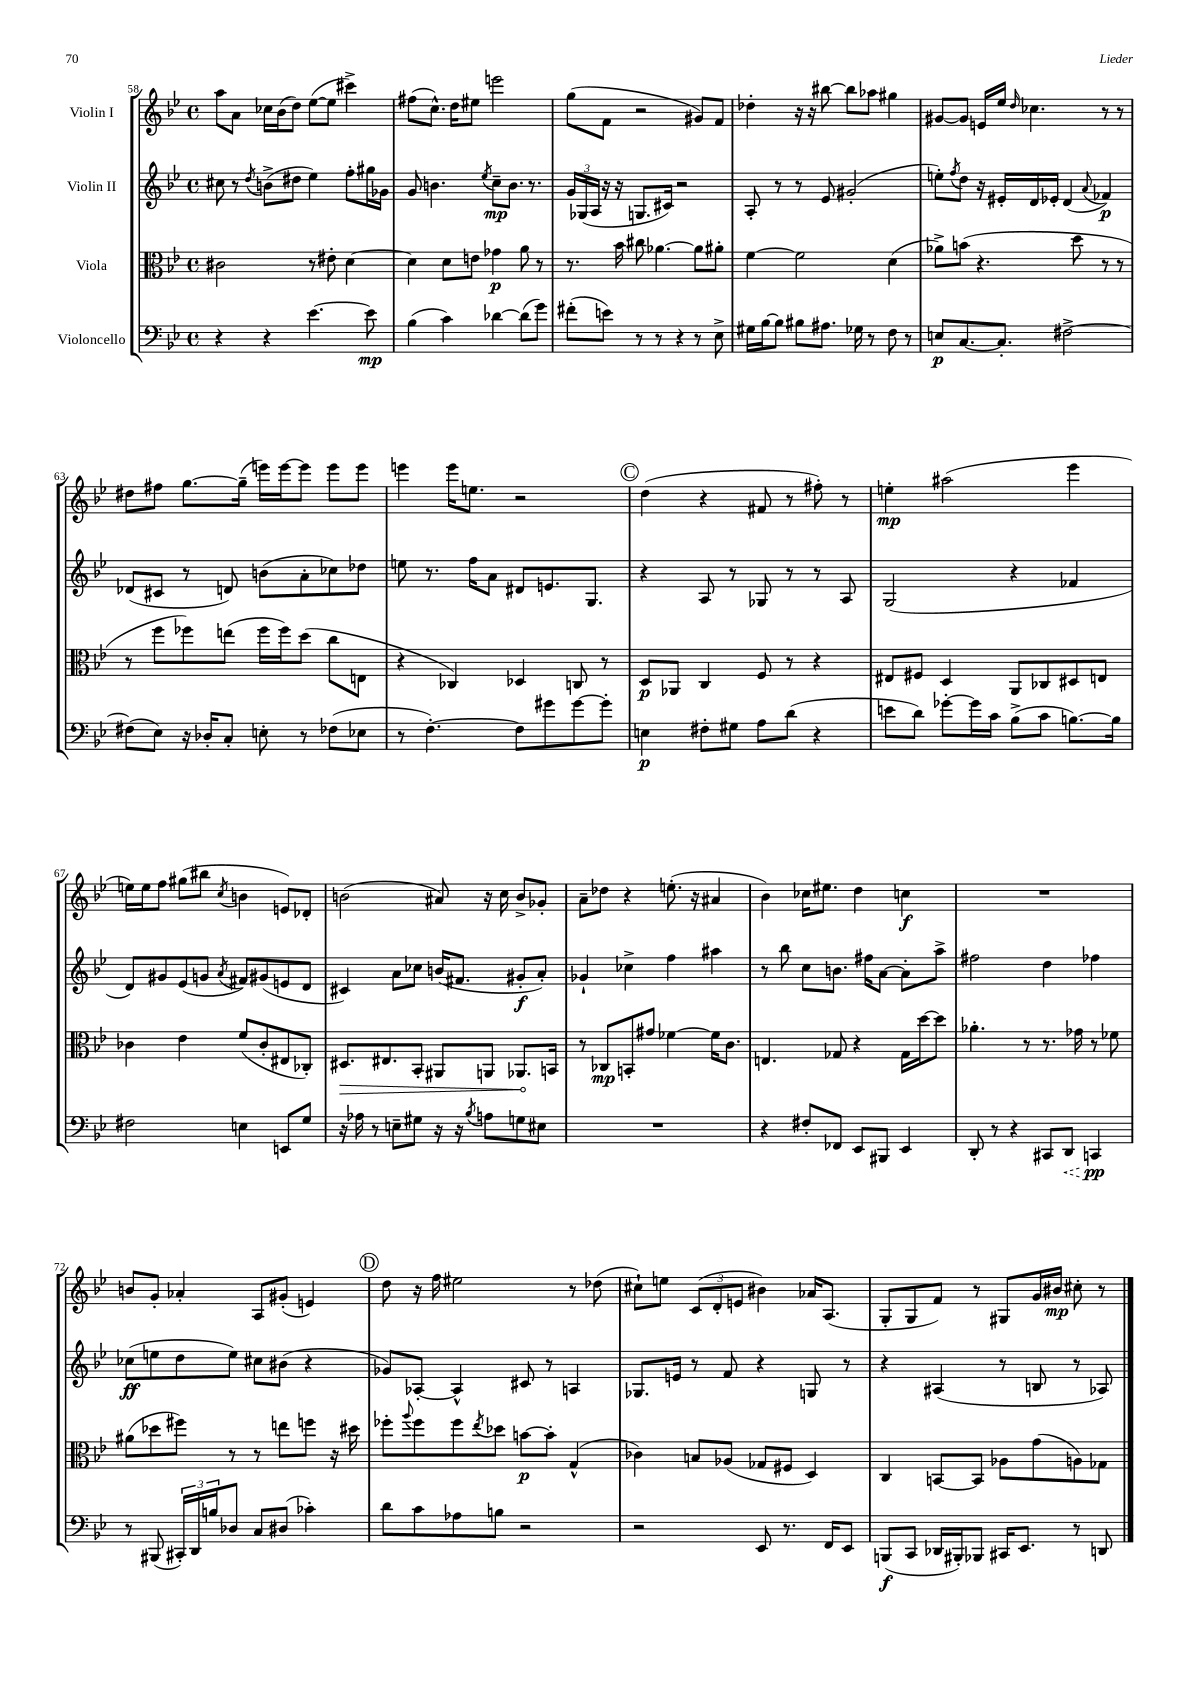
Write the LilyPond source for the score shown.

<<
\new StaffGroup <<
\new Staff = "s0" \with { instrumentName = "Violin I" } {
    \clef treble \key bes \major \defaultTimeSignature \time 4/4
    a''8 a'8 ces''16 bes'16( d''8) ees''8~( ees''8 cis'''4->) |
    fis''8( c''8.-^) d''16 eis''8 e'''2 |
    g''8( f'8 r2 gis'8) f'8 |
    des''4-. r16 r16 bis''8~ bis''8 aes''8 gis''4 |
    gis'8~ gis'8 e'16 ees''16 \grace { d''16 } ces''4. r8 r8 |
    dis''8 fis''8 g''8.~ g''16--( e'''16) e'''16~ e'''8 e'''8 e'''8 |
    e'''4 e'''16 e''8. r2 |
    \mark \markup { \circle "C" } d''4( r4 fis'8 r8 fis''8-.) r8 |
    e''4-.\mp ais''2( ees'''4 |
    e''16) e''16 f''8 gis''8( bis''8 \acciaccatura { c''8 } b'4 e'8) des'8-. |
    b'2( ais'8) r16 c''16 b'8-> ges'8-. |
    a'8-- des''8 r4 e''8.-.( r16 ais'4 |
    bes'4) ces''16 eis''8. d''4 c''4\f |
    R1 |
    b'8 g'8-. aes'4-. a8 gis'8-.( e'4) |
    \mark \markup { \circle "D" } d''8 r16 f''16 eis''2 r8 des''8( |
    cis''8-!) e''8 \tuplet 3/2 { c'8( d'8-. e'8 } bis'4) aes'16 a8.( |
    g8-. g8 f'8) r8 gis8 g'16 bis'16\mp cis''8-. r8 \bar "|." |
}
\new Staff = "s1" \with { instrumentName = "Violin II" } {
    \clef treble \key bes \major \defaultTimeSignature \time 4/4
    cis''8 r8 \acciaccatura { d''8 } b'8->( dis''8 ees''4) f''8-. gis''16 ges'16 |
    g'8 b'4. \acciaccatura { ees''8 } c''8--\mp b'8. r8. |
    \tuplet 3/2 { g'16 ges16( a16 } r16 r16 g8. cis'16) r2 |
    a8-. r8 r8 ees'8 gis'2-.( |
    e''8-.) \acciaccatura { f''8 } d''8 r16 eis'16-. d'16 ees'16-. d'4( \appoggiatura { a'8 } fes'4\p) |
    des'8( cis'8 r8 d'8) b'8( a'8-. ces''8) des''8 |
    e''8 r8. f''16 a'8 dis'8 e'8. g8. |
    \mark \markup { \circle "C" } r4 a8 r8 ges8 r8 r8 a8 |
    g2( r4 fes'4 |
    d'8) gis'8 ees'8( g'8 \acciaccatura { a'8 } fis'8) gis'8( e'8 d'8 |
    cis'4) a'8 ces''8 b'16( fis'8. gis'8-.\f a'8-.) |
    ges'4-! ces''4-> f''4 ais''4 |
    r8 bes''8 c''8 b'8. fis''16 a'8~ a'8-. a''8-> |
    fis''2 d''4 fes''4 |
    ces''8\ff( e''8 d''8 e''8) cis''8 bis'8( r4 |
    \mark \markup { \circle "D" } ges'8) aes8~-. aes4-^ cis'8 r8 a4 |
    ges8. e'16 r8 f'8 r4 g8 r8 |
    r4 ais4( r8 b8 r8 aes8) \bar "|." |
}
\new Staff = "s2" \with { instrumentName = "Viola" } {
    \clef alto \key bes \major \defaultTimeSignature \time 4/4
    cis'2 r8 eis'8-. d'4~ |
    d'4 d'8 e'8 ges'4\p a'8 r8 |
    r8. bes'16 cis''8 aes'4.~ aes'8 ais'8-. |
    f'4~ f'2 d'4( |
    aes'8->) b'8( r4. d''8 r8 r8 |
    r8 f''8 fes''8) e''8( fes''16 fes''16) d''8( c''8 e8 |
    r4 ces4) des4 c8 r8 |
    \mark \markup { \circle "C" } d8\p aes,8 c4 f8 r8 r4 |
    eis8 fis8 d4 a,8 ces8 dis8 e8 |
    ces'4 ees'4 f'8( ces'8-. eis8 ces8-.) |
    \once \override Hairpin.circled-tip = ##t dis8.\> eis8. bes,8-. ais,8 a,8 aes,8.\! b,16 |
    r8 ces8\mp b,8-. gis'8 fes'4~ fes'16 c'8. |
    e4. ges8 r4 ges16 d''16~ d''8 |
    aes'4.-. r8 r8. ges'16 r8 fes'8 |
    ais'8( des''8 fis''8) r8 r8 e''8 f''8 r16 dis''16 |
    \mark \markup { \circle "D" } fes''8-. \appoggiatura { a''8 } fes''8 fes''8 \acciaccatura { ees''8 } des''8 b'8~\p b'8-. g4-^( |
    ces'4) b8 aes8( ges8 fis8 d4) |
    c4 b,8~ b,8 aes8 g'8( a8) ges8 \bar "|." |
}
\new Staff = "s3" \with { instrumentName = "Violoncello" } {
    \clef bass \key bes \major \defaultTimeSignature \time 4/4
    r4 r4 ees'4.~ ees'8\mp |
    bes4( c'4) des'4~ des'8( g'8) |
    fis'8-.( e'8) r8 r8 r4 r8 ees8-> |
    gis16 bes16~ bes8 bis8 ais8. ges16 r8 f8 r8 |
    e8\p c8.~ c8.-. fis2~-> |
    fis8( ees8) r16 des16-. c8-. e8-. r8 fes8( ees8 |
    r8 f4.~-.) f8 gis'8 gis'8~ gis'8-. |
    \mark \markup { \circle "C" } e4\p fis8-. gis8 a8 d'8( r4 |
    e'8 d'8) ges'8~-. ges'16 c'16 bes8->( c'8 b8.~) b16 |
    fis2 e4 e,8 g8 |
    r16 aes16 r8 e8-- gis8 r16 r16 \acciaccatura { bes8 } a8 g8 eis8 |
    R1 |
    r4 fis8-. fes,8 ees,8 bis,,8 ees,4 |
    d,8-. r8 r4 cis,8 \once \override Hairpin.style = #'dashed-line d,8\< c,4\pp\! |
    r8 bis,,8( \tuplet 3/2 { cis,16-.) d,16 b16 } des8 c8 dis8( ces'4-.) |
    \mark \markup { \circle "D" } d'8 c'8 aes8 b8 r2 |
    r2 ees,8 r8. f,16 ees,8 |
    b,,8\f( c,8 des,16 bis,,16-.) bes,,8 cis,16 ees,8. r8 d,8 \bar "|." |
}
>>
>>
\layout { \context { \Score currentBarNumber = #58 } }
